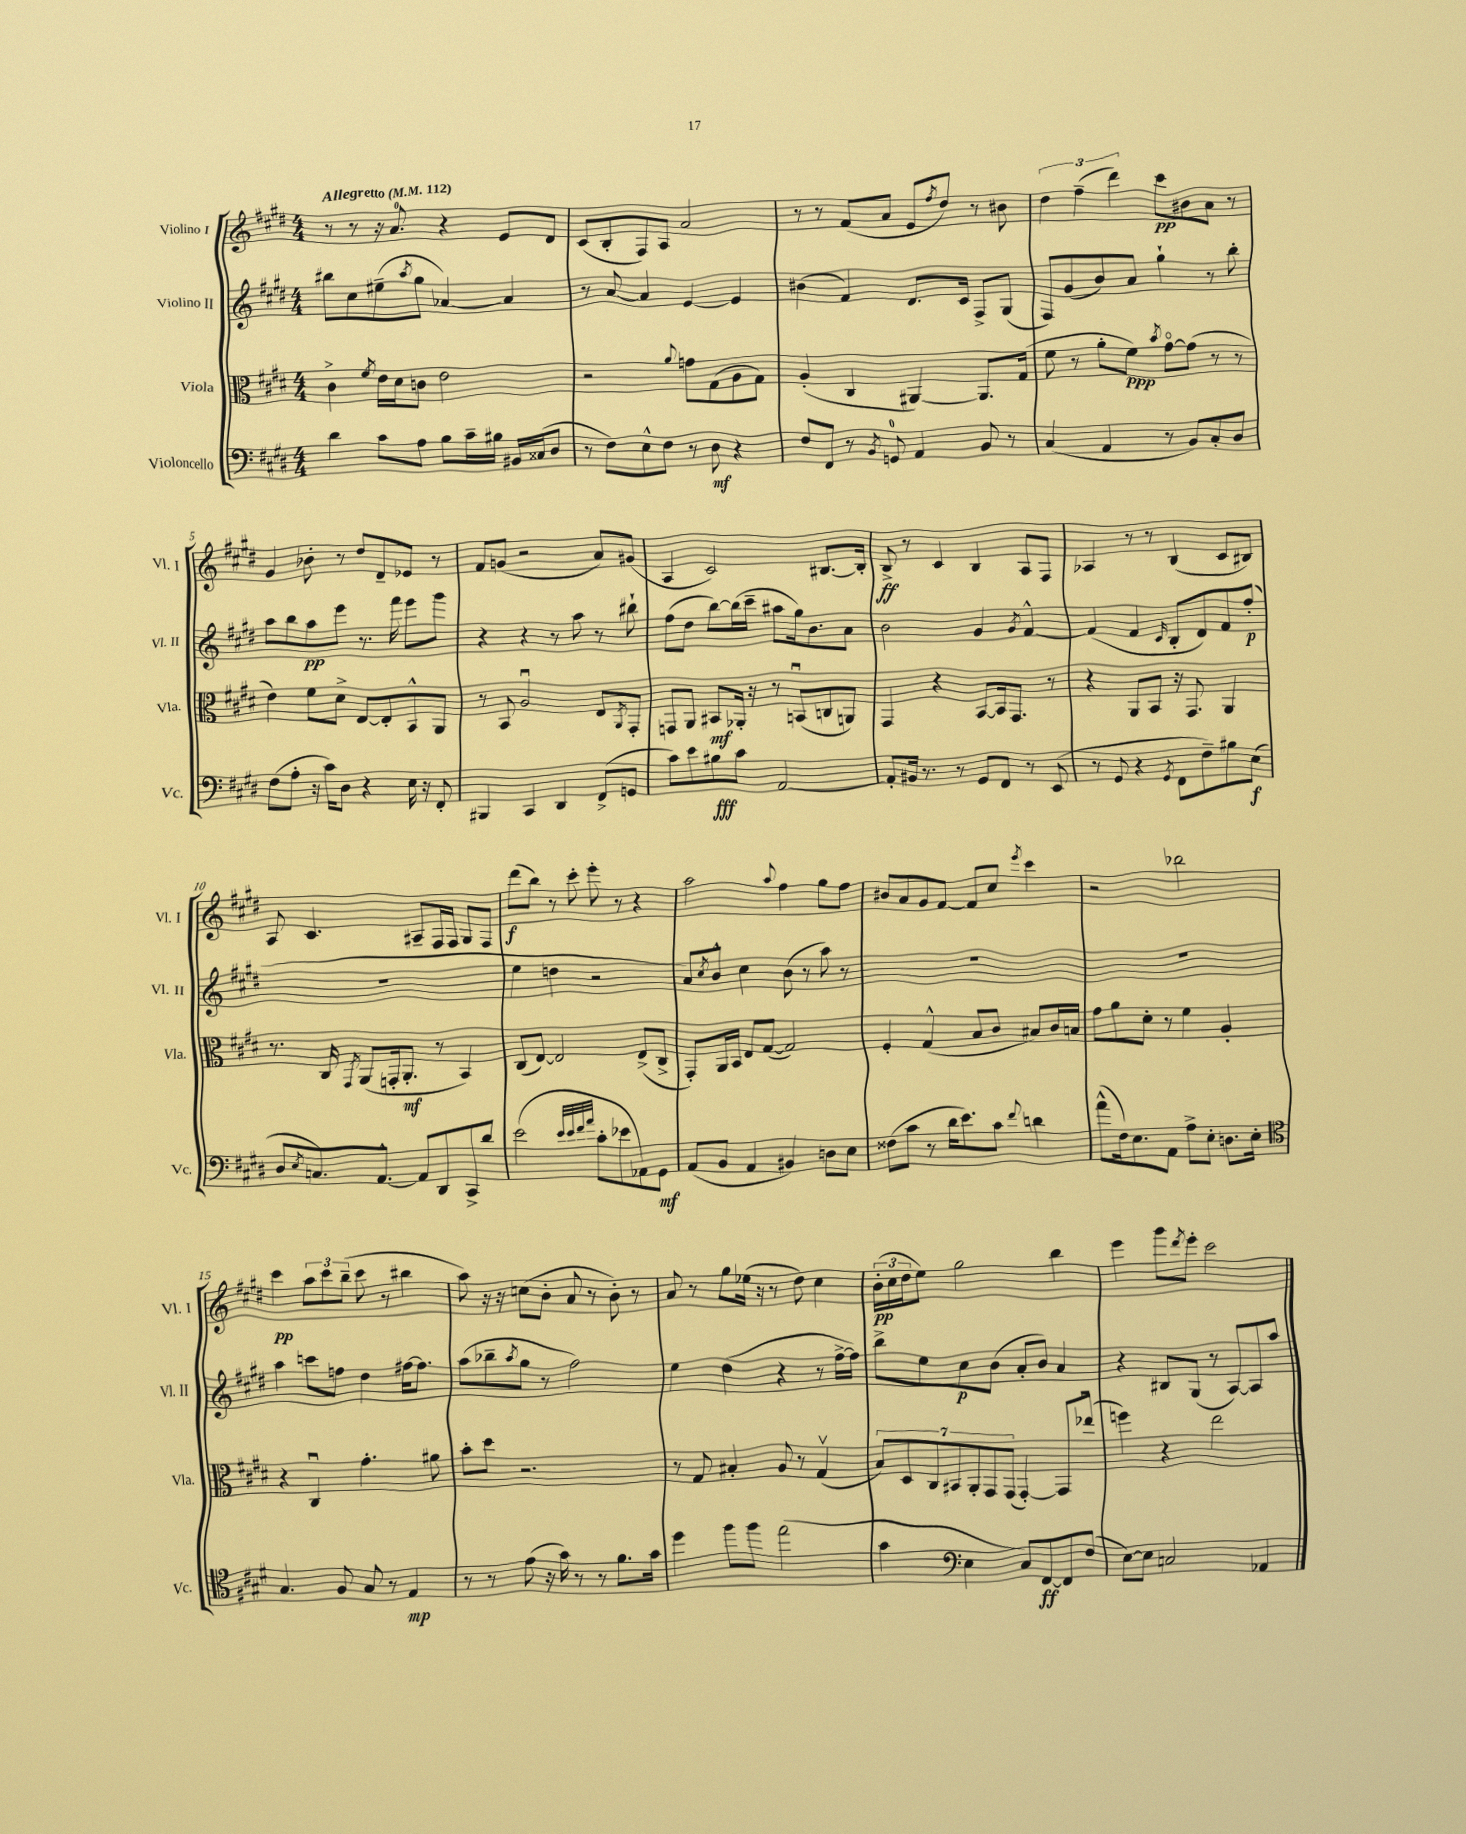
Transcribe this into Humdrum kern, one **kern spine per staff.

**kern	**kern	**kern	**kern
*staff4	*staff3	*staff2	*staff1
*clefF4	*clefC3	*clefG2	*clefG2
*k[f#c#g#d#]	*k[f#c#g#d#]	*k[f#c#g#d#]	*k[f#c#g#d#]
*M4/4	*M4/4	*M4/4	*M4/4
*MM112	*MM112	*MM112	*MM112
4d#\	4c#^\	8bb#\L	8r
.	.	8cc#\	8r
.	8qf#/	.	.
8c#\L	16e\LL	(8ee#~\	16r
.	16d#\J	.	8.a/
.	.	8qaa/	.
8A\J	8c\J	8gg#\J	.
8B\L	2e\	[4a-/)	4r
16c#~\L	.	.	.
16B#\JJ	.	.	.
16BB#/LL	.	4a-/]	8e/L
(16C##/J	.	.	.
8D#/J	.	.	8d#/J
=	=	=	=
8r	2r	8r	(8c#/L
8F#\L)	.	[8a/	8B'/
8E^^\	.	4a/]	8F#/)
8F#\J	.	.	8A/J
.	8qqa/	.	.
8r	8g\L	[4e/	2a/
8D#\	(8G#\	.	.
4r	8A\	4e/]	.
.	8G#\J)	.	.
=	=	=	=
8F#/L	(4A'/	(4b#\	8r
8FF#/J	.	.	8r
8r	4C#/	4f#/)	(8f#/L
8qBB/	.	.	.
8GG/	.	.	8a/J
4AA/	[4AA#/)	8.d#/L	8e/L
.	.	.	8qff#/
.	.	.	8dd#/J)
.	.	16c#/Jk	.
8BB/	8.AA#/]L	8F#^/L	8r
8r	.	(8G#/J	8b#\
.	(16G#/Jk	.	.
=	=	=	=
(4C#/	8f#\	8F#/L)	6dd#\
.	8r	(8g#/	.
.	.	.	(6ff#~\
4AA/	8a'\L	8b/)	.
.	.	.	6ddd#\)
.	8f#\J)	8a/J	.
.	8qb/	.	.
8r	[8g#o\L	4gg#`\	8ccc#\L
8BB/L)	(8g#\]J	.	8b#\
8C#'/	8r	8r	8a\J
8D#/J	8r	8bb'\	8r
=	=	=	=
(8F#\L	4e\)	8aa\L	4g#/
8A'\J	.	8bb\	.
16r	8f#\L	8aa\	8b-'\
16c#\LK)	.	.	.
8D#\J	8d#^\J	8eee\J	8r
4r	[8E/L	8.r	8dd#/L
.	8E'/]	.	8d#~/
.	.	16fff#\	.
16E\	8BB^^/	8eee\L	8e-/J
16r	.	.	.
8FF#'/	8AA/J	8ggg#\J	8r
=	=	=	=
4BBB#/	8r	4r	8f#/L
.	8BB/	.	(8g/J
4CC#/	2Au/	4r	2r
4DD#/	.	8r	.
.	.	8aa\	.
(8FF#^/L	8E/L	8r	8a/L)
.	8qAA/	.	.
8GG/J	8GG#'/J	8bb#`\	(8g#/J
=	=	=	=
8c#\L)	8GG/L	(8ff#\L	4A/
8e\	8AA/J	8dd#\J	.
8B#\	8BB#/L	[8bb\L)	2c#/)
8c#\J	16AA-'/Jk	(16bb\]L	.
.	16r	16ccc#~\JJ	.
[2AA/	8r	8aa#\L	.
.	(8BBu/L	16gg#\k)	.
.	.	8.b\	.
.	8C/	.	[8.B#/L
.	8AA/J)	8a\J	.
.	.	.	16B#'/]Jk
=	=	=	=
8AA'/]L	4GG#/	2b\	8B^/
16BB#/Jk	.	.	8r
8.r	.	.	.
.	4r	.	4c#/
8r	.	.	.
8GG#/L	[8BB/L	4g#/	4B/
8FF#/J	16BB/]k	.	.
.	8.GG#/J	.	.
.	.	8qg#/	.
8r	.	[4f#^^/	8A/L
(8EE/	8r	.	8F#/J
=	=	=	=
8r	4r	(4f#/]	4A-/
8GG#/	.	.	.
4r	8AA/L	4f#/	8r
.	8BB/J	.	8r
8qGG#/	.	16qqc#/	.
8FF#\L	16r	8B'/L	(4B/
.	8.GG#/	.	.
8F#~\)	.	8d#/)	.
8B#\	4AA/	8f#/	8c#/L
(8E\J	.	(8ff#'/J	8B#/J)
=	=	=	=
8D#/L	8.r	1r	8A/
8qE/	.	.	.
8.C/)	.	.	4.c#/
.	16C#/	.	.
.	8qGG#/	.	.
.	(8AA/L	.	.
[8.AA^^/J	.	.	.
.	16GG'/k	.	.
.	8.AA'/J	.	.
8AA/]L	.	.	8A#~/L
8DD#/	8r	.	16F#/L
.	.	.	16F#/JJ
8CC#^/	4BB/)	.	8G#/L
8d#/J	.	.	8F#/J
=	=	=	=
(2e\	(8C#/L	4ee\	(8ddd#\L
.	[8E/J)	.	8bb\J)
.	2E/]	4dd\	8r
.	.	.	8ccc#'\
32qqe/LLL	.	.	.
32qqe/	.	.	.
32qqf#/	.	.	.
32qqa/JJJ	.	.	.
8c#'\L	.	2r	8eee'\
8e-\	.	.	8r
8AA-\)	(8E^/L	.	4r
8GG#\J	8C#^/J	.	.
=	=	=	=
(8AA/L	8GG#'/L)	8a/L)	2aa\
.	.	8qcc#/	.
8BB/J	16AA/L	8b^^/J	.
.	16BB/JJ	.	.
4AA/	8E/L	4cc#\	.
.	([8G#/J	.	.
.	.	.	8qqaa/
4BB#/)	2G#/])	(8b\	4ff#\
.	.	8r	.
8D\L	.	8aa\)	8gg#\L
8E\J	.	8r	8ff#\J
=	=	=	=
(8F##\L	4F#'/	1r	8b#/L
8c#\J	.	.	8a/
8r	(4G#^^/	.	8g#/
16d#\LK	.	.	[8f#/J
8.e\)	.	.	.
.	8B/L	.	8f#/]L
8c#\J	8c#/J	.	8cc#/J
8qqf#/	.	.	8qeee/
4d\	8B#/L)	.	4ccc#\
.	16c#/L	.	.
.	16B/JJ	.	.
=	=	=	=
(8a^^\L	8g#\L	1r	2r
16F#\k)	8a\	.	.
8.E\	.	.	.
.	8d#'\J	.	.
8AA\J	8r	.	.
8A^\L	4f#\	.	2bb-\
8E'\J	.	.	.
8.D\L	4A'/	.	.
16E'\Jk	.	.	.
=	=	=	=
*clefC4	*	*	*
4.G#/	4r	4aa\	4ccc#\
.	4C#u/	8ccc\L	12aa\L
.	.	.	12ccc#\
8F#/	.	8ff\J	.
.	.	.	(12bb~\J
8G#/	4.g#'\	4dd#\	8ccc#\
8r	.	.	8r
4E/	.	[16ff#\LK	4bb#\
.	.	8.ff#\]J	.
.	8a#\	.	.
=	=	=	=
8r	8b'\L	(8aa\L	8aa\)
8r	8dd#\J	8bb-~\	16r
.	.	.	16r
.	.	8qaa/	.
(8e\	2.r	8gg#\J	(8cc\L
16r	.	8r	8b'\J
16g#\)	.	.	.
8r	.	2ff#\)	8a/
8r	.	.	8r
8.f#\L	.	.	8b'\)
.	.	.	8r
16g#\Jk	.	.	.
=	=	=	=
4dd#\	8r	4ee\	8a/
.	8G#/	.	8r
8ff#\L	4B#'/	(4dd#\	8gg#\L
8ff#\J	.	.	(16ee-\Jk
.	.	.	16r
(2ee\	8A/	4r	8r
.	8r	.	8dd#\)
.	(4G#v/	8r	4cc#\
.	.	[16ff#^\LL	.
.	.	16ff#\]JJ)	.
=	=	=	=
4g#\	14B/L)	8bb^\L	(24b'\LL
.	.	.	24cc#\
.	14D#/	.	.
.	.	.	24dd#\J
.	.	8ee\	8ee\J)
.	14C#/	.	.
.	14BB#/	.	.
*clefF4	*	*	*
4E\	.	8cc#\	2gg#\
.	14AA'/	.	.
.	14GG#/	.	.
.	.	(8b\J	.
.	(14GG#/J	.	.
8C#/L)	[4GG#'/)	8a'/L	.
[8FF#/	.	8b/J)	.
8FF#/]	8GG#/]L	4a/	4bb\
(8F#/J	(8ee-u/J	.	.
=	=	=	=
[8E\L)	4ff\)	4r	4eee\
8E\]J	.	.	.
2C/	4r	8B#/L	8ggg#\L
.	.	.	8qddd#/
.	.	(8G#/J	8eee'\J
.	2ee\	8r	2ccc#\
.	.	[8A/L)	.
4AA-/	.	8A/]	.
.	.	8aa/J	.
==	==	==	==
*-	*-	*-	*-
